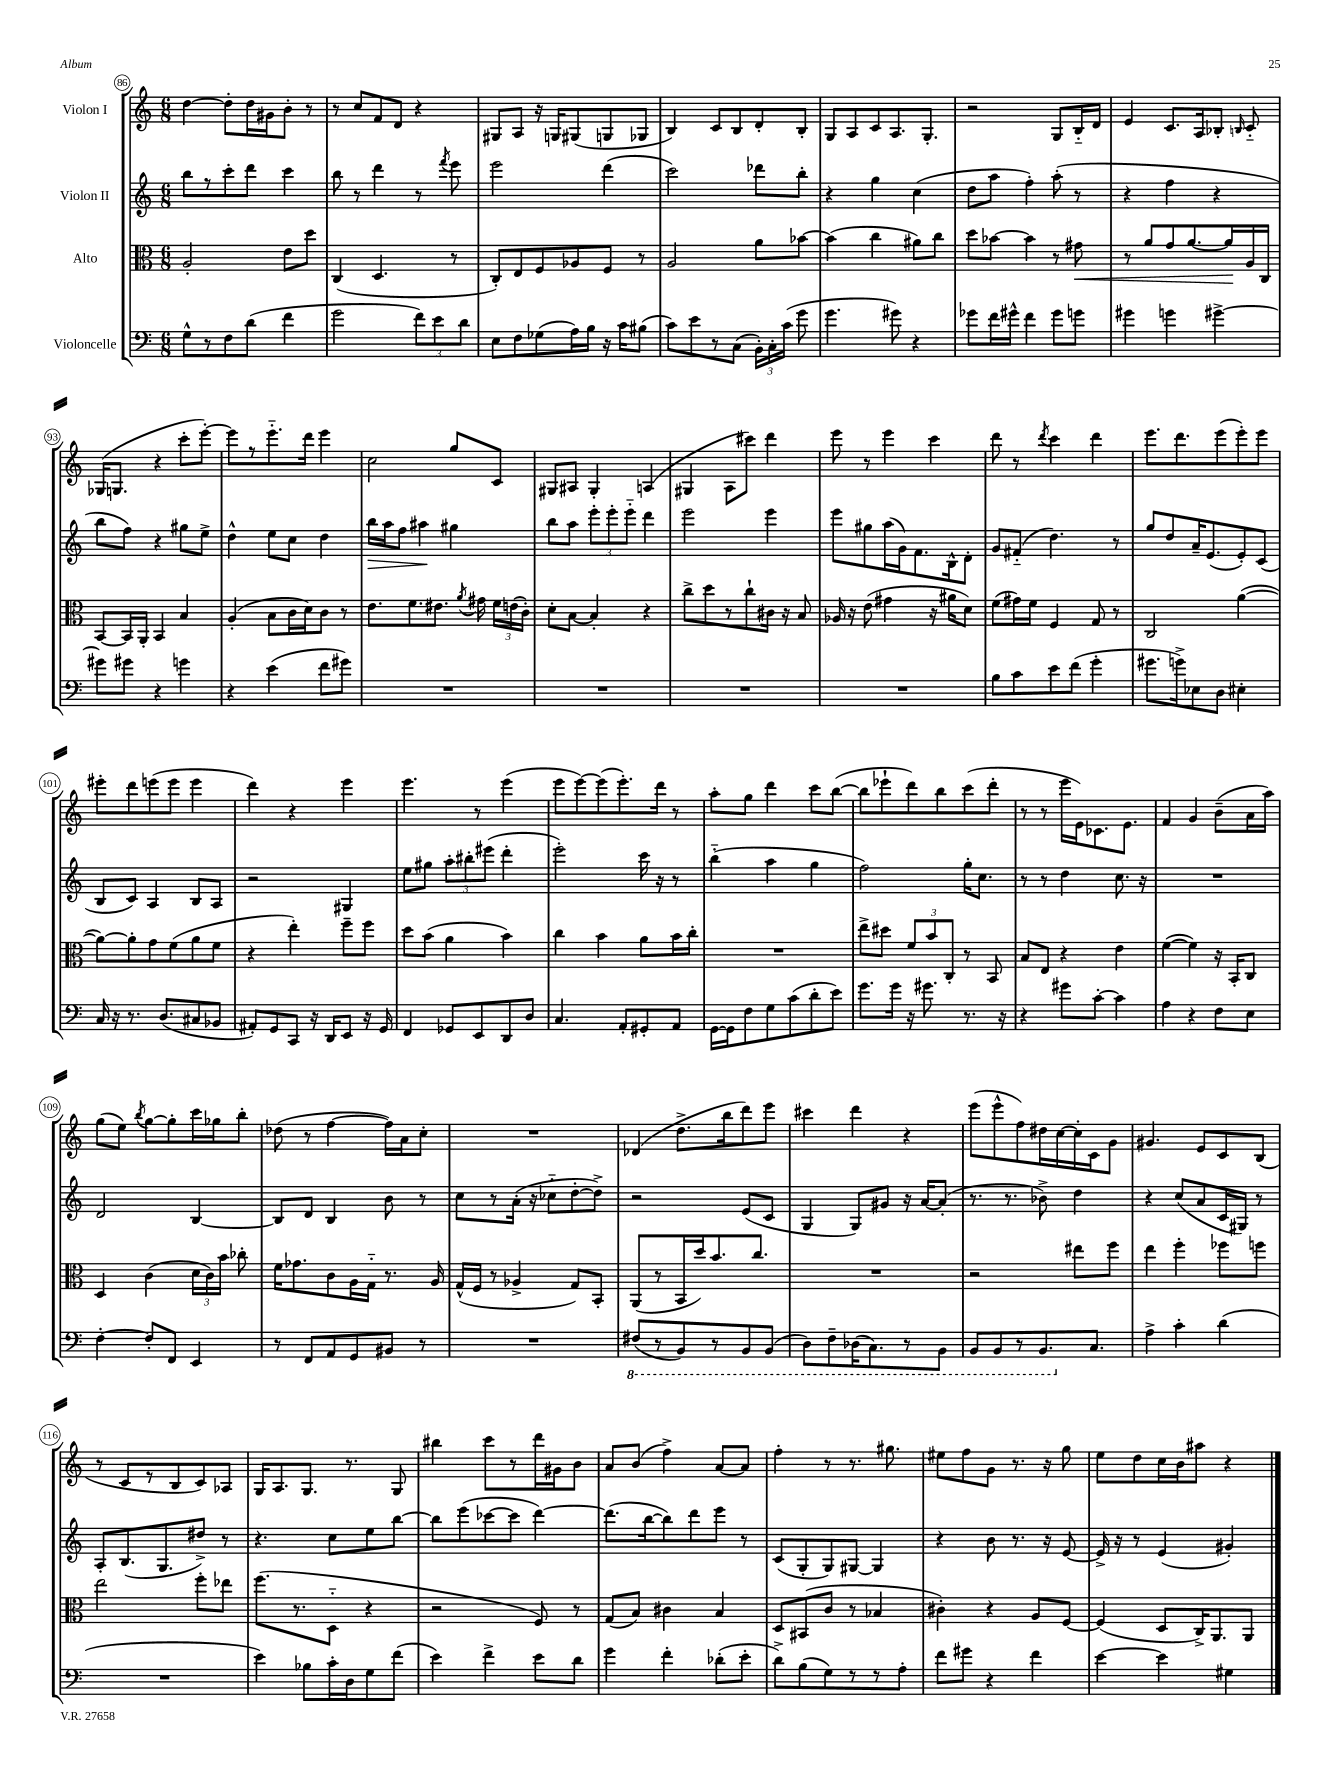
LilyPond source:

<<
\new StaffGroup <<
\new Staff = "s0" \with { instrumentName = "Violon I" } {
    \clef treble \key c \major \numericTimeSignature \time 6/8
    \autoBeamOff d''4~ d''8[-. d''16 gis'16 b'8]-. r8 |
    r8 c''8[ f'8 d'8] r4 |
    gis8[ a8] r16 g16[ gis8( g8 ges8] |
    b4) c'8[ b8 d'8-. b8]-. |
    g8[ a8 c'8 a8. g8.]-. |
    r2 g8[ b16-_ d'16] |
    e'4 c'8.[ a16 bes8]-. \grace { b16 } c'8-_ |
    ges16[( g8.] r4 c'''8[-. e'''8]~-.) |
    e'''8[ r8 e'''8.-_ d'''16] e'''4 |
    c''2 g''8[ c'8] |
    gis8[ ais8] gis4-. a4( |
    gis4 a8[ cis'''8]) d'''4 |
    e'''8 r8 e'''4 c'''4 |
    d'''8 r8 \acciaccatura { d'''8 } c'''4 d'''4 |
    e'''8.[ d'''8. e'''8( e'''8-.) e'''8] |
    eis'''8[-. d'''8 e'''8( e'''8] e'''4 |
    d'''4) r4 e'''4 |
    e'''4. r8 e'''4( |
    e'''8[ e'''8~) e'''8( e'''8.-.) d'''16] r8 |
    a''8[-. g''8] d'''4 c'''8[ b''8]~( |
    b''8[ ees'''8-! d'''8) b''8 c'''8( d'''8]-. |
    r8 r8 e'''16[ e'16) ces'8. e'8.] |
    f'4 g'4 b'8[--( a'16 a''16]) |
    g''8[( e''8]) \acciaccatura { b''8 } g''8[~ g''8-. c'''16 ges''16 b''8]-. |
    des''8( r8 f''4~ f''16[) a'16 c''8]-. |
    R2. |
    des'4( d''8.[-> b''16 d'''8) e'''8] |
    cis'''4 d'''4 r4 |
    e'''8[( e'''8-^ f''8) dis''16 c''16~ c''16-. c'16 g'8] |
    gis'4. e'8[ c'8 b8]( |
    r8 c'8[ r8 b8 c'8) aes8] |
    g16[ a8. g8.] r8. g8 |
    bis''4 c'''8[ r8 d'''16 gis'16 b'8] |
    a'8[ b'8]( f''4->) a'8[~ a'8] |
    f''4-. r8 r8. gis''8. |
    eis''8[ f''8 g'8] r8. r16 g''8 |
    e''8[ d''8 c''16 b'16 ais''8] r4 \bar "|." |
}
\new Staff = "s1" \with { instrumentName = "Violon II" } {
    \clef treble \key c \major \numericTimeSignature \time 6/8
    \autoBeamOff b''8[ r8 c'''8-. d'''8] c'''4 |
    b''8 r8 d'''4 r8 \acciaccatura { f'''8 } e'''8 |
    e'''2 d'''4( |
    c'''2) des'''8[ b''8]-. |
    r4 g''4 c''4( |
    d''8[ a''8] f''4-.) a''8-.( r8 |
    r4 f''4 r4 |
    b''8[ f''8]) r4 gis''8[ e''8]-> |
    d''4-^ e''8[ c''8] d''4 |
    b''16[\> a''16 f''8] ais''4\! gis''4 |
    b''8[ a''8] \tuplet 3/2 { e'''8[-. e'''8-. e'''8]-_ } d'''4 |
    e'''2 e'''4 |
    e'''8[ gis''8 a''16( g'16) f'8. b16-^ d'8]-. |
    g'8[ fis'8]-_( d''4.) r8 |
    g''8[ d''8 a'16-- e'8.( e'8-.) c'8]( |
    b8[ c'8]) a4 b8[ a8] |
    r2 gis4 |
    e''8[ gis''8] \tuplet 3/2 { a''8[-. bis''8-. eis'''8]( } d'''4-. |
    e'''2-.) c'''16 r16 r8 |
    b''4-_( a''4 g''4 |
    f''2) g''16[-. c''8.] |
    r8 r8 d''4 c''8. r16 |
    R2. |
    d'2 b4~ |
    b8[ d'8] b4 b'8 r8 |
    c''8[ r8 a'16]-.( r16 ces''8[-_ d''8~-. d''8]->) |
    r2 e'8[( c'8] |
    g4 g8[) gis'8] r16 a'16[~ a'8]-.( |
    r8. r8. bes'8->) d''4 |
    r4 c''8[( a'8 c'16 gis16]) r8 |
    a8[-. b8.( g8. dis''8]->) r8 |
    r4. c''8[ e''8 b''8]~ |
    b''8[ e'''8( ces'''8~ ces'''8] d'''4~) |
    d'''8.[( b''16~ b''8) d'''8 e'''8] r8 |
    c'8[( g8-. g8) gis8]~ gis4 |
    r4 b'8 r8. r16 e'8~ |
    e'16-> r16 r8 e'4( gis'4-.) \bar "|." |
}
\new Staff = "s2" \with { instrumentName = "Alto" } {
    \clef alto \key c \major \numericTimeSignature \time 6/8
    \autoBeamOff a2-. e'8[ d''8] |
    c4( d4. r8 |
    c8[-.) e8 f8 aes8 f8] r8 |
    a2 a'8[ bes'8]~ |
    bes'4( c''4 ais'8[) c''8] |
    d''8[ bes'8]~ bes'4 r8 gis'8\< |
    r8 a'8[ g'8 a'8.~ a'16\! a16 c16] |
    b,8[~ b,16 a,16]-. b,4 b4 |
    a4-.( b8[ c'16 d'16) c'8] r8 |
    e'8.[ f'8. eis'8.] \acciaccatura { a'8 } gis'16 \tuplet 3/2 { f'16[ e'16( c'16]-.) } |
    d'8[-. b8]~ b4-. r4 |
    c''8[-> d''8 r8 c''8-! cis'16] r16 b8 |
    aes16 r16 e'8( gis'4 r16 ais'16[ d'8]) |
    f'8[( gis'16) f'16] f4 g8 r8 |
    c2 a'4~( |
    a'8[~) a'8-. g'8 f'8( a'8 f'8] |
    r4 e''4-.) f''8[-- f''8] |
    d''8[ b'8]( a'4 b'4) |
    c''4 b'4 a'8[ b'16 c''16]-. |
    R2. |
    e''8[-> dis''8] \tuplet 3/2 { f'8[ b'8 c8]-. } r8 b,8 |
    b8[ e8] r4 e'4 |
    f'4~( f'4) r16 b,16[-. c8] |
    d4 c'4( \tuplet 3/2 { d'16[ c'16) b'16] } ces''8-. |
    f'16[ ges'8. c'8 a16 g16]-_ r8. a16 |
    g16[-^( f16] r8 aes4-> g8[) b,8]-. |
    a,8[( r8 b,16 d''16) b'8. c''8.] |
    R2. |
    r2 eis''8[ f''8] |
    e''4 f''4-. fes''8[ f''8] |
    e''2 f''8[-. ees''8] |
    f''8.[( r8. d8]-_ r4 |
    r2 f8) r8 |
    g8[( b8]) cis'4 b4 |
    d8[ bis,8( c'8] r8 bes4 |
    cis'4-.) r4 a8[ f8]~ |
    f4( d8[ c16->) a,8. a,8] \bar "|." |
}
\new Staff = "s3" \with { instrumentName = "Violoncelle" } {
    \clef bass \key c \major \numericTimeSignature \time 6/8
    \autoBeamOff g8[-^ r8 f8 d'8]( f'4 |
    g'2 \tuplet 3/2 { f'8[) e'8 d'8] } |
    e8[ f8 ges8( a16) b16] r16 c'16[ bis8]( |
    c'8[) e'8 r8 c8]( \tuplet 3/2 { b,16[-.) c16-. c'16]( } g'8 |
    g'4. gis'8) r4 |
    ges'8[ f'16 gis'16]-^ f'4 gis'8[ g'8] |
    gis'4 g'4 gis'4~-> |
    gis'8[ gis'8] r4 g'4 |
    r4 e'4( f'8[ gis'8]) |
    R2. |
    R2. |
    R2. |
    R2. |
    b8[ c'8 e'8 f'8]( g'4-. |
    gis'8.[ g'16->) ees8 d8] eis4-. |
    c16 r16 r8. d8.[( cis8 bes,8] |
    ais,8[-.) g,8 c,8] r16 d,16[ e,8] r16 g,16 |
    f,4 ges,8[ e,8 d,8 d8] |
    c4. a,8[-. gis,8-. a,8] |
    g,16[~ g,16 f8 g8 c'8( d'8-. e'8]) |
    g'8.[ g'16] r16 gis'8. r8. r16 |
    r4 gis'8[ c'8]~-. c'4 |
    a4 r4 f8[ e8] |
    f4~-. f8[-. f,8] e,4 |
    r8 f,8[ a,8 g,8 bis,8] r8 |
    R2. |
    \ottava #-1 fis,8[( r8 b,,8) r8 b,,8 b,,8]( |
    d,8[) f,8-- des,16( c,8.) r8 b,,8] |
    b,,8[ b,,8 r8 b,,8. \ottava #0 c8.] |
    a4-> c'4-. d'4( |
    R2. |
    e'4) bes8[ c'16-. d16 g8 f'8]( |
    e'4) f'4-> e'8[ d'8] |
    g'4 f'4-. des'8[-.( e'8]-. |
    d'8[->) b8( g8) r8 r8 a8]-. |
    f'8[ gis'8] r4 f'4 |
    e'4~ e'4 gis4 \bar "|." |
}
>>
>>
\layout { \context { \Score currentBarNumber = #86 \override BarNumber.stencil = #(make-stencil-circler 0.1 0.3 ly:text-interface::print) } }
